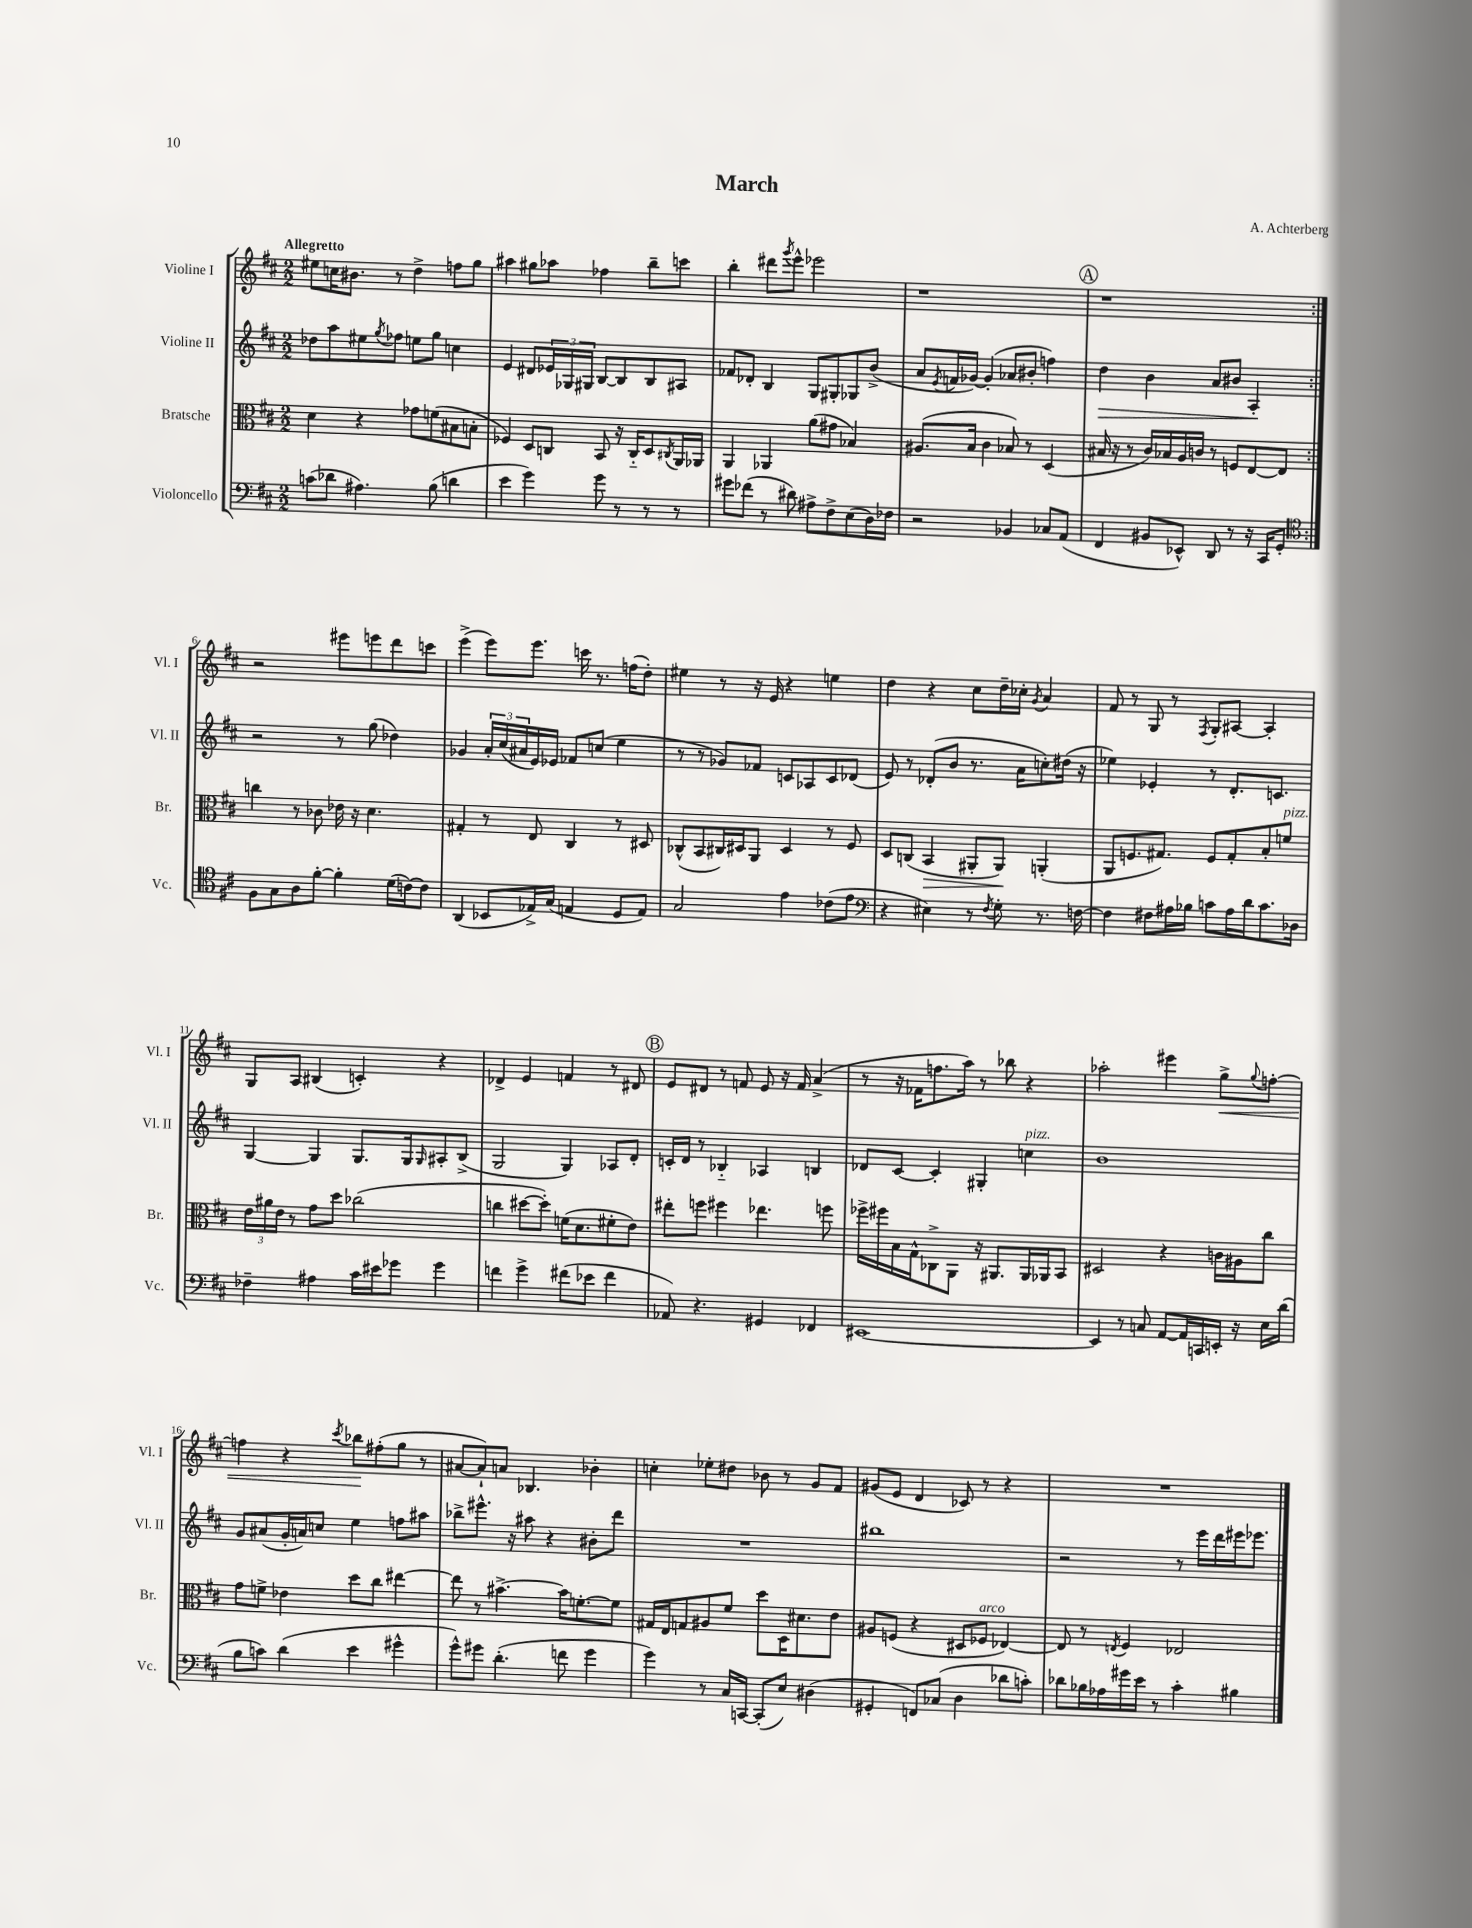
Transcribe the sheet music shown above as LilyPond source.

\header { title = "March" composer = "A. Achterberg" }
<<
\new StaffGroup <<
\new Staff = "s0" \with { instrumentName = "Violine I" shortInstrumentName = "Vl. I" } {
    \clef treble \key d \major \numericTimeSignature \time 2/2 \tempo "Allegretto"
    \repeat volta 2 { eis''8 c''16 bis'8. r8 d''4-> f''8 g''8 |
    ais''4 gis''8 aes''8 fes''4 b''8-- c'''8 |
    b''4-. dis'''8 \acciaccatura { g'''8 } e'''8-^ ees'''2 |
    r1 |
    \mark \markup { \circle "A" } r1 | }
    r2 eis'''8 e'''8 d'''8 c'''8 |
    e'''4->( e'''8) e'''8. c'''16 r8. f''16( d''8-.) |
    eis''4 r8 r16 e'16 r4 e''4 |
    d''4 r4 cis''8 d''16-- ces''16-. \acciaccatura { g'8 } a'4 |
    fis'8 r8 g8 r8 \acciaccatura { fis8 } g8-. ais8~ ais4-. |
    g8 a8 bis4( c'4-.) r4 |
    des'4-> e'4 f'4 r8 dis'8 |
    \mark \markup { \circle "B" } e'8 dis'8 r8 f'8 e'8 r16 f'16 a'4->( |
    r8 r16 fes'16 f''8. a''16) r8 bes''8 r4 |
    aes''2-. eis'''4 g''8->\< \appoggiatura { g''8 } f''8~-. |
    f''4 r4 \acciaccatura { cis'''8 } bes''8\! fis''8-.( g''8 r8 |
    ais'8~ ais'8-!) a'8 bes4. bes'4-. |
    c''4-. ees''8-. dis''8 bes'8 r8 g'8 fis'8 |
    gis'8( e'8 d'4 ces'8) r8 r4 |
    R1 \bar "|." |
}
\new Staff = "s1" \with { instrumentName = "Violine II" shortInstrumentName = "Vl. II" } {
    \clef treble \key d \major \numericTimeSignature \time 2/2
    \repeat volta 2 { des''8 a''8 eis''8 \acciaccatura { g''8 } fes''8 e''8 g''8 c''4 |
    e'4 dis'8 \tuplet 3/2 { ees'16 ges16 gis16 } b8~ b8 b8 ais8 |
    fes'8 des'8-. b4 g8 gis8-. ges8 b'8->( |
    a'8 \acciaccatura { e'8 } f'16 ges'16~) ges'4-.( aes'8 bis'8-. f''4) |
    \mark \markup { \circle "A" } d''4\> b'4 a'8 bis'8 a4-.\! | }
    r2 r8 g''8( des''4) |
    ges'4 \tuplet 3/2 { a'16-. cis''16( ais'16 } e'16) ees'16 fes'8 c''8( e''4 |
    r8 r8 ges'8) fes'8 c'8 aes8 c'8 des'8( |
    e'8) r8 des'8-.( b'8 r8. a'16 c''8-.) dis''16( r16 |
    ees''4) ees'4-. r8 d'8.-. c'8. |
    g4~ g4 g8. g16 \grace { g16 } ais8-. b8->( |
    g2 g4) aes8 d'8-. |
    \mark \markup { \circle "B" } c'16-. d'16 r8 bes4-_ aes4 b4 |
    des'8 cis'8~ cis'4-. gis4-. c''4^\markup { \italic "pizz." } |
    b'1 |
    g'8 ais'8( g'16-. a'16) c''8 e''4 f''8 ais''8 |
    bes''8-> eis'''8.-^ r16 ais''8 r4 bis'8-. d'''8 |
    R1 |
    bis''1 |
    r2 r8 e'''16 d'''16 eis'''16 ees'''8. \bar "|." |
}
\new Staff = "s2" \with { instrumentName = "Bratsche" shortInstrumentName = "Br." } {
    \clef alto \key d \major \numericTimeSignature \time 2/2
    \repeat volta 2 { d'4 r4 ges'8 f'8( bis8 b8-. |
    fes4) d8 c8 b,8 r16 c16-_ d8 \acciaccatura { cis8 } a,16 aes,16 |
    a,4 aes,4 a'8( gis'8 bes4) |
    ais8.( b16 cis'4 bes8) r8 d4( |
    \mark \markup { \circle "A" } bis16 r16 r8 cis'16) bes16 a16 c'16 r8 f8 e8~ e8 | }
    c''4 r8 ces'8 ees'16 r16 d'4. |
    gis4-. r8 e8 cis4 r8 dis8 |
    ces8-^( b,8 cis16) dis16 a,8 dis4 r8 fis8 |
    d8 c8( b,4\> ais,8-. ais,8\!) a,4-.( |
    a,8 f8. gis8.) f8 gis8-. b8-. f'8^\markup { \italic "pizz." } |
    \tuplet 3/2 { e'16 ais'16 e'16 } r8 g'8 d''8 ces''2( |
    c''4 dis''8~ dis''8-.) f'16( d'8. fis'8-. e'8) |
    \mark \markup { \circle "B" } eis''8-. f''8 fis''4 ees''4. f''8 |
    fes''16-> fis''16 b16 g16-^ ces8-> a,8 r16 ais,8. ais,16 aes,16 b,8 |
    dis2 r4 c'16 ais16 cis''8 |
    g'8 f'8-> ees'4 d''8 cis''8 eis''4~ |
    eis''8 r8 bis'4.~-> bis'16 f'8.~-. f'8 |
    gis16 e16 g8 ais8 fis'8 d''8 d16 dis'8. e'8 |
    ais8 f8( r4 dis8 fes8^\markup { \italic "arco" } ees4~) |
    ees8 r8 \acciaccatura { e8 } fis4 ees2 \bar "|." |
}
\new Staff = "s3" \with { instrumentName = "Violoncello" shortInstrumentName = "Vc." } {
    \clef bass \key d \major \numericTimeSignature \time 2/2
    \repeat volta 2 { c'8( des'8 ais4.) b8( d'4 |
    e'4 g'4) g'8 r8 r8 r8 |
    gis'8 fes'8( r8 dis'8) ais8-> fis8-> e8( d16) fes16 |
    r2 bes,4 ces8 a,8( |
    \mark \markup { \circle "A" } fis,4 bis,8 ees,8-^) d,8 r8 r16 cis,16 g,8-. | }
    \clef tenor fis8 g8 a8 fis'8~-. fis'4-. d'16( c'16~) c'8 |
    a,4( bes,8 ees16->) g16( e4 d8 e8) |
    g2 e'4 ces'8( e'8 |
    \clef bass r4 eis4) r8 \acciaccatura { fis8 } g8-. r8. f16~ |
    f4 fis8 ais16 bes16 c'8 ais16 d'16 c'8. des16 |
    fes4-- ais4 cis'16 eis'16 ges'8 ges'4 |
    f'4 g'4-> fis'8( ees'8 fis'4 |
    \mark \markup { \circle "B" } aes,8) r4. gis,4 fes,4 |
    eis,1~ |
    eis,4 r8 c8 a,8~ a,16 c,16 e,16-. r16 e16 d'16( |
    b8 c'8) d'4( e'4 gis'4-^ |
    g'8-^) gis'8 d'4.-.( f'8 gis'4 |
    g'4) r8 cis16 c,16~ c,8-.( e8) dis4( |
    gis,4-. f,8) ces8( d4 des'8 c'8-.) |
    des'8 bes16 aes16 gis'16 e'16 r8 cis'4-. bis4 \bar "|." |
}
>>
>>
